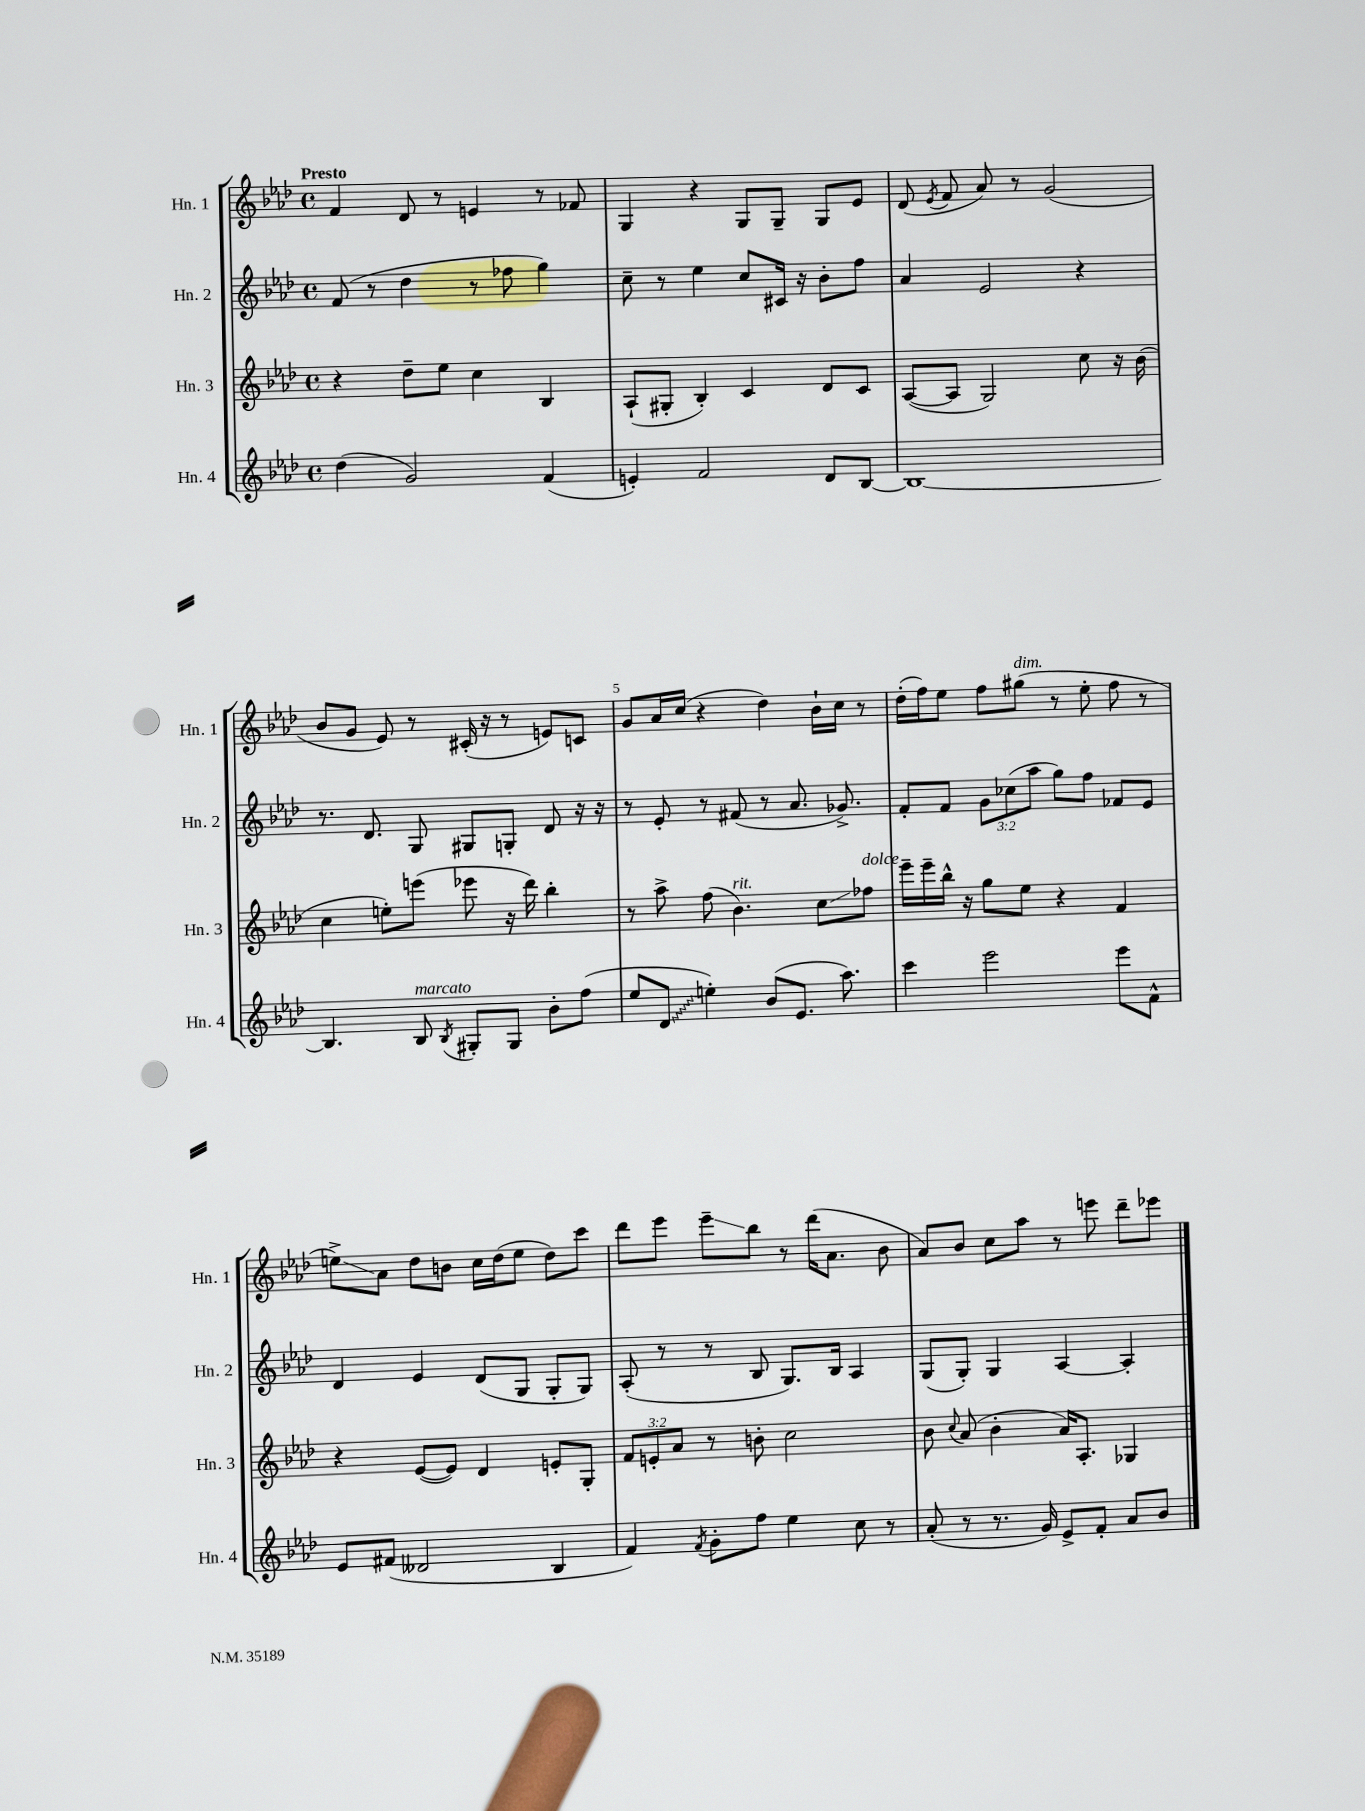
<<
\new StaffGroup <<
\new Staff = "s0" \with { instrumentName = "Hn. 1" shortInstrumentName = "Hn. 1" } {
    \clef treble \key aes \major \defaultTimeSignature \time 4/4 \tempo "Presto"
    \autoBeamOff f'4 des'8 r8 e'4 r8 fes'8 |
    g4 r4 g8[ g8]-- g8[ ees'8] |
    des'8( \acciaccatura { ees'8 } f'8 aes'8) r8 g'2( |
    bes'8[ g'8] ees'8) r8 cis'16-.( r16 r8 e'8[) c'8] |
    g'8[ aes'16 c''16]( r4 des''4) bes'16[-! c''16] r8 |
    des''16[-.( f''16) ees''8] f''8[ gis''8]^\markup { \italic "dim." }( r8 ees''8-. f''8 r8 |
    e''8[->\glissando) aes'8] des''8[ b'8] c''16[ des''16( e''8] des''8[) c'''8] |
    des'''8[ ees'''8] ees'''8[--\glissando bes''8] r8 des'''16[( aes'8.] bes'8 |
    aes'8[) bes'8] c''8[ aes''8] r8 e'''8 des'''8[-- ees'''8] \bar "|." |
}
\new Staff = "s1" \with { instrumentName = "Hn. 2" shortInstrumentName = "Hn. 2" } {
    \clef treble \key aes \major \defaultTimeSignature \time 4/4 \override Staff.TupletNumber.text = #tuplet-number::calc-fraction-text
    \autoBeamOff f'8( r8 des''4 r8 fes''8 g''4) |
    c''8-- r8 ees''4 c''8[ cis'16] r16 bes'8[-. f''8] |
    aes'4 ees'2 r4 |
    r8. des'8. g8 gis8[ g8]-. des'8 r16 r16 |
    r8 ees'8-. r8 fis'8( r8 aes'8. ges'8.->) |
    f'8[-. f'8] \tuplet 3/2 { g'8[ ces''8( aes''8] } g''8[) f''8] fes'8[ ees'8] |
    des'4 ees'4 des'8[( g8] g8[-. g8]) |
    aes8-.( r8 r8 bes8 g8.[) bes16] aes4 |
    g8[( g8]-.) g4 aes4~ aes4-. \bar "|." |
}
\new Staff = "s2" \with { instrumentName = "Hn. 3" shortInstrumentName = "Hn. 3" } {
    \clef treble \key aes \major \defaultTimeSignature \time 4/4 \override Staff.TupletNumber.text = #tuplet-number::calc-fraction-text
    \autoBeamOff r4 des''8[-- ees''8] c''4 bes4 |
    aes8[-!( gis8]-. bes4-.) c'4 des'8[ c'8] |
    aes8[~( aes8] g2) c''8 r16 bes'16( |
    c''4 e''8[-.) e'''8]( ees'''8 r16 des'''16) bes''4-. |
    r8 aes''8-> f''8( bes'4.^\markup { \italic "rit." }) c''8[\glissando fes''8]^\markup { \italic "dolce" } |
    ees'''16[-- ees'''16-- bes''16]-^ r16 g''8[ ees''8] r4 f'4 |
    r4 ees'8[~( ees'8]) des'4 e'8[-. g8]-. |
    \tuplet 3/2 { f'8[ e'8-. aes'8] } r8 b'8-. c''2 |
    bes'8 \appoggiatura { c''8 } aes'8( bes'4-. aes'16[) aes8.]-. ges4 \bar "|." |
}
\new Staff = "s3" \with { instrumentName = "Hn. 4" shortInstrumentName = "Hn. 4" } {
    \clef treble \key aes \major \defaultTimeSignature \time 4/4
    \autoBeamOff des''4( g'2) f'4( |
    e'4-.) f'2 des'8[ bes8]~ |
    bes1~ |
    bes4. bes8^\markup { \italic "marcato" } \acciaccatura { bes8 } gis8[-. gis8] bes'8[-. f''8]( |
    ees''8[ \once \override Glissando.style = #'zigzag des'8]\glissando e''4-.) bes'8[( ees'8.] aes''8.) |
    c'''4 ees'''2 ees'''8[ f'8]-^ |
    ees'8[ fis'8]( deses'2 bes4 |
    f'4) \acciaccatura { f'8 } g'8[-. f''8] ees''4 c''8 r8 |
    aes'8-.( r8 r8. g'16) ees'8[-> f'8]-. aes'8[ bes'8] \bar "|." |
}
>>
>>
\layout { \context { \Score \override BarNumber.break-visibility = ##(#f #t #t) barNumberVisibility = #(every-nth-bar-number-visible 5) } }
